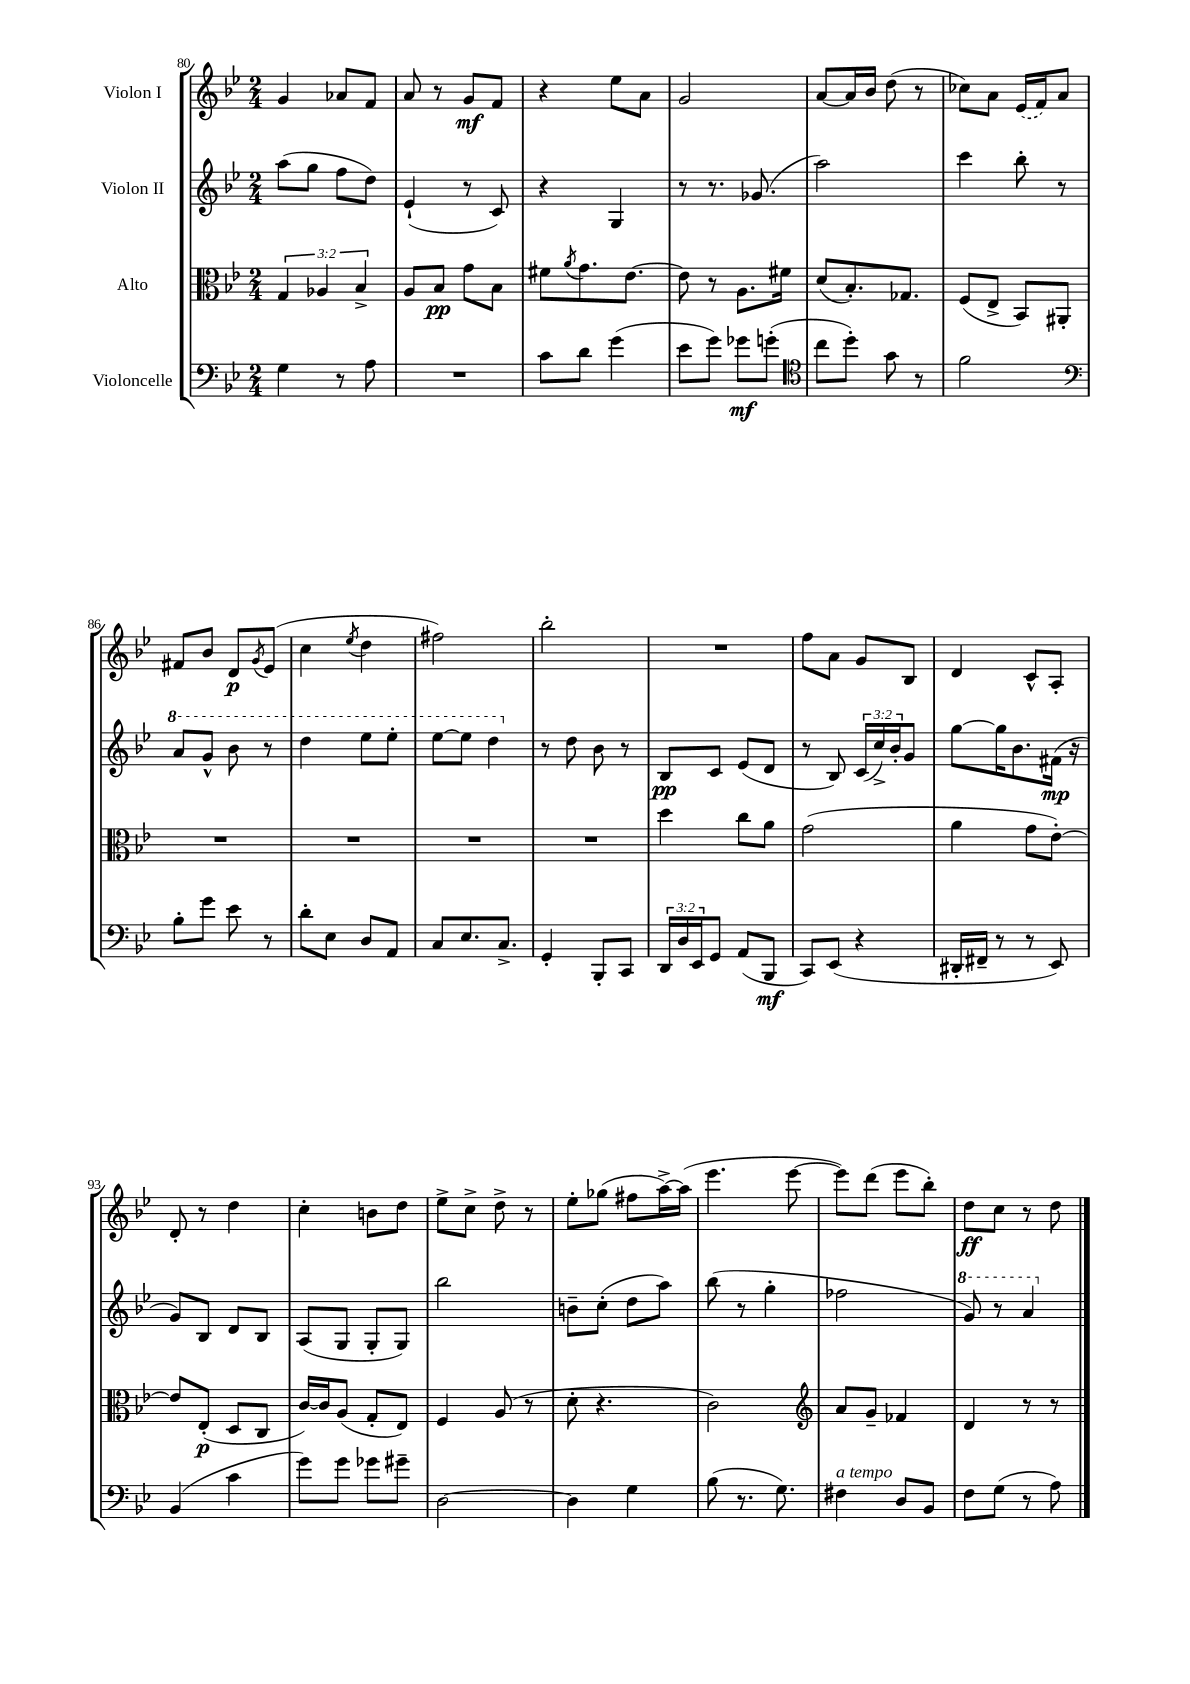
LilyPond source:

<<
\new StaffGroup <<
\new Staff = "s0" \with { instrumentName = "Violon I" } {
    \clef treble \key bes \major \numericTimeSignature \time 2/4
    g'4 aes'8 f'8 |
    a'8 r8 g'8\mf f'8 |
    r4 ees''8 a'8 |
    g'2 |
    a'8~ a'16 bes'16 d''8( r8 |
    ces''8) a'8 \once \slurDashed ees'16( f'16) a'8 |
    fis'8 bes'8 d'8\p \acciaccatura { g'8 } ees'8( |
    c''4 \acciaccatura { ees''8 } d''4 |
    fis''2) |
    bes''2-. |
    R2 |
    f''8 a'8 g'8 bes8 |
    d'4 c'8-^ a8-. |
    d'8-. r8 d''4 |
    c''4-. b'8 d''8 |
    ees''8-> c''8-> d''8-> r8 |
    ees''8-. ges''8( fis''8 a''16~->) a''16( |
    ees'''4. ees'''8~ |
    ees'''8) d'''8( ees'''8 bes''8-.) |
    d''8\ff c''8 r8 d''8 \bar "|." |
}
\new Staff = "s1" \with { instrumentName = "Violon II" } {
    \clef treble \key bes \major \numericTimeSignature \time 2/4 \override Staff.TupletNumber.text = #tuplet-number::calc-fraction-text
    a''8( g''8 f''8 d''8) |
    ees'4-!( r8 c'8) |
    r4 g4 |
    r8 r8. ges'8.( |
    a''2) |
    c'''4 bes''8-. r8 |
    \ottava #1 a''8 g''8-^ bes''8 r8 |
    d'''4 ees'''8 ees'''8-. |
    ees'''8~ ees'''8 d'''4 \ottava #0 |
    r8 d''8 bes'8 r8 |
    bes8\pp c'8 ees'8( d'8 |
    r8 bes8) \tuplet 3/2 { c'16( c''16->) bes'16-. } g'8 |
    g''8~ g''16 bes'8. fis'16\mp( r16 |
    g'8) bes8 d'8 bes8 |
    a8( g8 g8-. g8) |
    bes''2 |
    b'8-- c''8-.( d''8 a''8) |
    bes''8( r8 g''4-. |
    fes''2 |
    \ottava #1 g''8) r8 a''4 \ottava #0 \bar "|." |
}
\new Staff = "s2" \with { instrumentName = "Alto" } {
    \clef alto \key bes \major \numericTimeSignature \time 2/4 \override Staff.TupletNumber.text = #tuplet-number::calc-fraction-text
    \tuplet 3/2 { g4 aes4 bes4-> } |
    a8 bes8\pp g'8 bes8 |
    fis'8 \acciaccatura { a'8 } g'8. ees'8.~ |
    ees'8 r8 a8. fis'16 |
    d'8( bes8.-.) ges8. |
    f8( ees8-> bes,8) ais,8-. |
    R2 |
    R2 |
    R2 |
    R2 |
    d''4 c''8 a'8 |
    g'2( |
    a'4 g'8 ees'8~-.) |
    ees'8 ees8-.\p( d8 c8 |
    c'16~) c'16 a8( g8-. ees8) |
    f4 a8( r8 |
    d'8-. r4. |
    c'2) |
    \clef treble a'8 g'8-- fes'4 |
    d'4 r8 r8 \bar "|." |
}
\new Staff = "s3" \with { instrumentName = "Violoncelle" } {
    \clef bass \key bes \major \numericTimeSignature \time 2/4 \override Staff.TupletNumber.text = #tuplet-number::calc-fraction-text
    g4 r8 a8 |
    R2 |
    c'8 d'8 g'4( |
    ees'8 g'8) ges'8\mf g'8-.( |
    \clef tenor c''8 d''8-.) g'8 r8 |
    f'2 |
    \clef bass bes8-. g'8 ees'8 r8 |
    d'8-. ees8 d8 a,8 |
    c8 ees8. c8.-> |
    g,4-. bes,,8-. c,8 |
    \tuplet 3/2 { d,16 d16 ees,16 } g,8 a,8( bes,,8\mf |
    c,8) ees,8( r4 |
    dis,16-. fis,16-- r8 r8 ees,8) |
    bes,4( c'4 |
    g'8) g'8 ges'8 gis'8-- |
    d2~ |
    d4 g4 |
    bes8( r8. g8.) |
    fis4^\markup { \italic "a tempo" } d8 bes,8 |
    f8 g8( r8 a8) \bar "|." |
}
>>
>>
\layout { \context { \Score currentBarNumber = #80 } }
